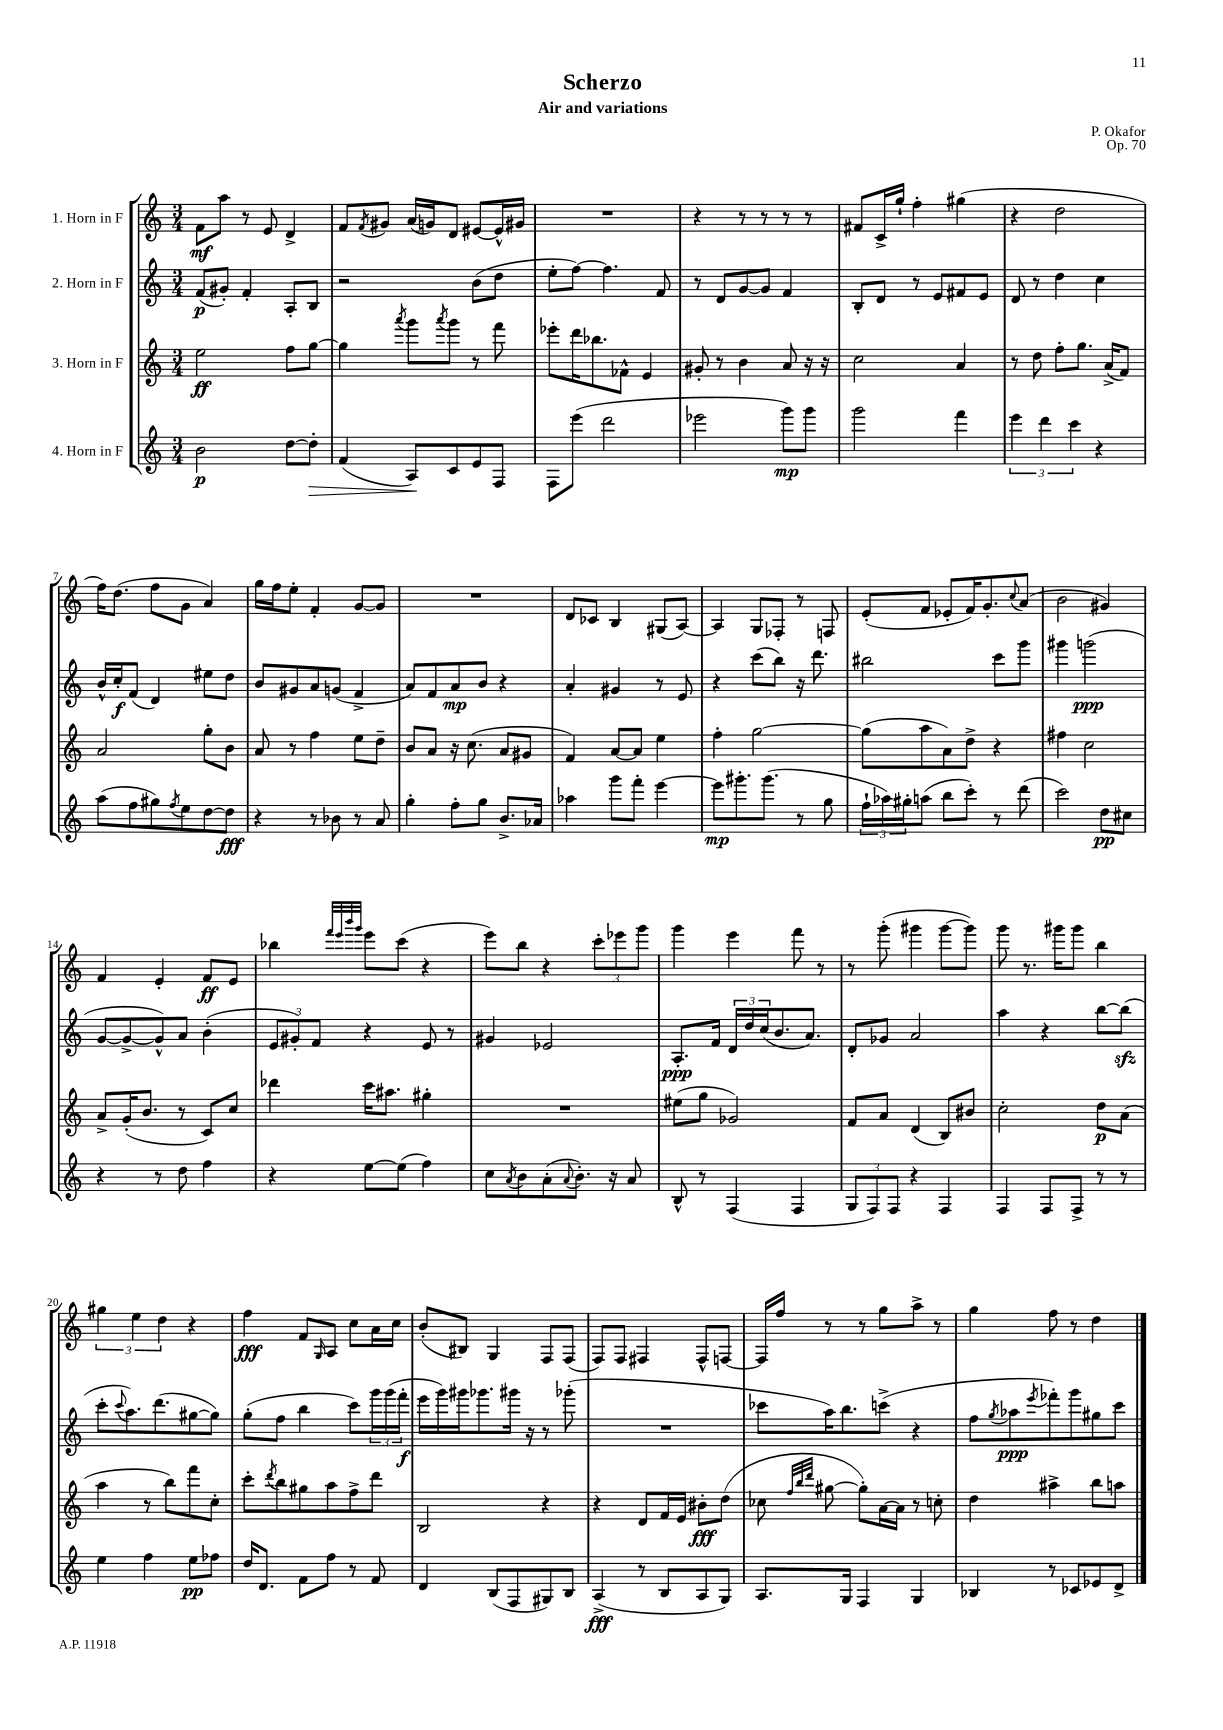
\header { title = "Scherzo" composer = "P. Okafor" subtitle = "Air and variations" opus = "Op. 70" }
<<
\new StaffGroup <<
\new Staff = "s0" \with { instrumentName = "1. Horn in F" } {
    \clef treble \key c \major \numericTimeSignature \time 3/4
    f'8\mf a''8 r8 e'8 d'4-> |
    f'8 \acciaccatura { f'8 } gis'8 a'16( g'16) d'8 eis'8~ eis'16-^ gis'16 |
    R2. |
    r4 r8 r8 r8 r8 |
    fis'8 c'16-> g''16-! f''4-. gis''4( |
    r4 d''2 |
    f''16) d''8.( f''8 g'8 a'4) |
    g''16 f''16 e''8-. f'4-. g'8~ g'8 |
    R2. |
    d'8 ces'8 b4 gis8( a8~) |
    a4 g8 fes8-. r8 f8 |
    e'8-.( f'8 ees'8-. f'16) g'8.-. \appoggiatura { c''8 } a'8( |
    b'2 gis'4) |
    f'4 e'4-. f'8\ff e'8 |
    bes''4 \grace { f'''32 e'''32 b'''32 g'''32 } e'''8 c'''8( r4 |
    e'''8) b''8 r4 \tuplet 3/2 { c'''8-. ees'''8 g'''8 } |
    g'''4 e'''4 f'''8 r8 |
    r8 g'''8-.( gis'''4 gis'''8~ gis'''8) |
    g'''8 r8. gis'''16 gis'''8 b''4 |
    \tuplet 3/2 { gis''4 e''4 d''4 } r4 |
    f''4\fff f'8 \grace { g16 } a8 c''8 a'16 c''16 |
    b'8-.( bis8) g4 f8 f8( |
    f8) f8 fis4 fis8-^ f8~ |
    f16 f''16 r8 r8 g''8 a''8-> r8 |
    g''4 f''8 r8 d''4 \bar "|." |
}
\new Staff = "s1" \with { instrumentName = "2. Horn in F" } {
    \clef treble \key c \major \numericTimeSignature \time 3/4
    f'8\p( gis'8-.) f'4-. a8-. b8 |
    r2 b'8( d''8 |
    e''8-. f''8~) f''4. f'8 |
    r8 d'8 g'8~ g'8 f'4 |
    b8-. d'8 r8 e'8 fis'8 e'8 |
    d'8 r8 d''4 c''4 |
    b'16-^ c''16-.\f f'8( d'4) eis''8 d''8 |
    b'8 gis'8 a'8 g'8( f'4-> |
    a'8) f'8 a'8\mp b'8 r4 |
    a'4-. gis'4 r8 e'8 |
    r4 c'''8( b''8) r16 d'''8. |
    bis''2 c'''8 g'''8 |
    gis'''4 g'''2\ppp( |
    g'8~ g'8~-> g'8-^) a'8 b'4-.( |
    \tuplet 3/2 { e'8 gis'8-.) f'8 } r4 e'8 r8 |
    gis'4 ees'2 |
    a8.-.\ppp f'16 \tuplet 3/2 { d'16 d''16 c''16( } b'8. a'8.) |
    d'8-. ges'8 a'2 |
    a''4 r4 b''8~ b''8\sfz( |
    c'''8-. \appoggiatura { c'''8 } a''8.) d'''8.( gis''8~ gis''8) |
    g''8-.( f''8 b''4 c'''8) \tuplet 3/2 { g'''16 g'''16( f'''16-.\f } |
    e'''16 g'''16) gis'''16 ges'''8. gis'''16 r16 r8 ges'''8-.( |
    R2. |
    ces'''8 a''16) b''8. c'''8->( r4 |
    f''8 \acciaccatura { g''8 } aes''8\ppp \acciaccatura { e'''8 } fes'''8-.) g'''8 gis''8 c'''8 \bar "|." |
}
\new Staff = "s2" \with { instrumentName = "3. Horn in F" } {
    \clef treble \key c \major \numericTimeSignature \time 3/4
    e''2\ff f''8 g''8~ |
    g''4 \acciaccatura { a'''8 } g'''8 \acciaccatura { a'''8 } g'''8 r8 f'''8 |
    ees'''8-. d'''16 bes''8. fes'8-^ e'4 |
    gis'8-. r8 b'4 a'8 r16 r16 |
    c''2 a'4 |
    r8 d''8 f''8-. g''8. a'16->( f'8) |
    a'2 g''8-. b'8 |
    a'8 r8 f''4 e''8 d''8-- |
    b'8 a'8 r16 c''8.( a'8 gis'8 |
    f'4) a'8~ a'8 e''4 |
    f''4-. g''2~ |
    g''8( a''8 a'8) d''8-> r4 |
    fis''4 c''2 |
    a'8-> g'16-.( b'8. r8 c'8) c''8 |
    des'''4 c'''16 ais''8. gis''4-. |
    R2. |
    eis''8( g''8 ges'2) |
    f'8 a'8 d'4( b8) bis'8 |
    c''2-. d''8\p a'8( |
    a''4 r8 b''8) f'''8 c''8-. |
    c'''8-. \acciaccatura { d'''8 } b''8 gis''8 a''8 f''8-> d'''8 |
    b2 r4 |
    r4 d'8 f'16 e'16 bis'8-.\fff d''8( |
    ces''8 \grace { f''32 b''32 d'''32 } gis''8~ gis''8-.) a'16~ a'16 r8 c''8-. |
    d''4 ais''4-> b''8 a''8 \bar "|." |
}
\new Staff = "s3" \with { instrumentName = "4. Horn in F" } {
    \clef treble \key c \major \numericTimeSignature \time 3/4
    b'2\p d''8~ d''8-.\> |
    f'4( a8\!) c'8 e'8 f8 |
    f8 e'''8( d'''2 |
    ees'''2 g'''8\mp) g'''8 |
    g'''2 f'''4 |
    \tuplet 3/2 { e'''4 d'''4 c'''4 } r4 |
    a''8( f''8 gis''8) \acciaccatura { f''8 } e''8 d''8~ d''8\fff |
    r4 r8 bes'8 r8 a'8 |
    g''4-. f''8-. g''8 b'8.-> aes'16 |
    aes''4 g'''8 f'''8-. e'''4~ |
    e'''8\mp gis'''8.-. gis'''8.( r8 g''8 |
    \tuplet 3/2 { f''16-! aes''16) gis''16-. } a''8( b''8 c'''8-.) r8 d'''8( |
    c'''2) d''8\pp cis''8 |
    r4 r8 d''8 f''4 |
    r4 e''8~ e''8( f''4) |
    c''8 \acciaccatura { a'8 } b'8 a'8-.( \appoggiatura { a'8 } b'8.-.) r16 a'8 |
    b8-^ r8 f4( f4 |
    \tuplet 3/2 { g8 f8) f8 } r4 f4 |
    f4 f8 f8-> r8 r8 |
    e''4 f''4 e''8\pp fes''8 |
    d''16 d'8. f'8 f''8 r8 f'8 |
    d'4 b8( f8 gis8) b8 |
    a4->\fff( r8 b8 a8 g8) |
    a8. g16 f4 g4 |
    bes4 r8 ces'8 ees'8 d'8-> \bar "|." |
}
>>
>>
